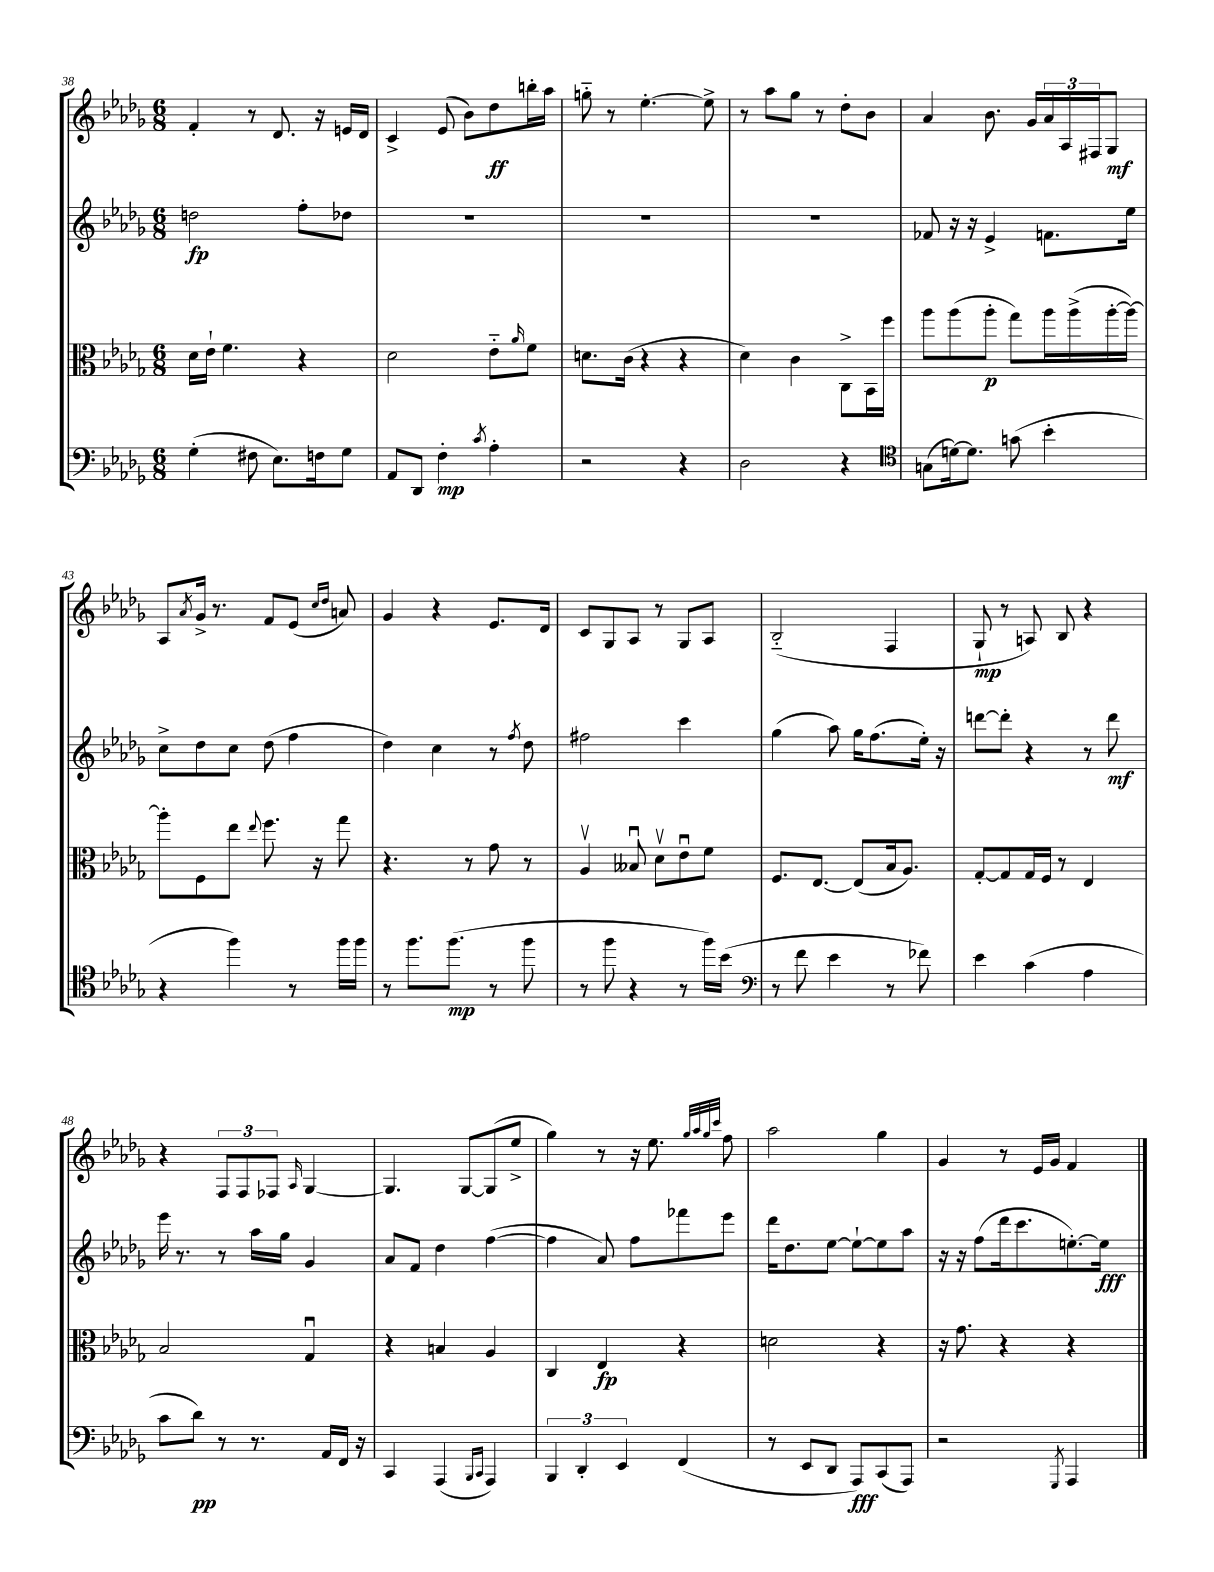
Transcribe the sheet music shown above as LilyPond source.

<<
\new StaffGroup <<
\new Staff = "s0" {
    \clef treble \key des \major \numericTimeSignature \time 6/8
    f'4-. r8 des'8. r16 e'16 des'16 |
    c'4-> ees'8( bes'8) des''8\ff b''16-. aes''16 |
    g''8-_ r8 ees''4.~-. ees''8-> |
    r8 aes''8 ges''8 r8 des''8-. bes'8 |
    aes'4 bes'8. ges'16 \tuplet 3/2 { aes'16 aes16 fis16 } ges8\mf |
    aes8 \acciaccatura { aes'8 } ges'16-> r8. f'8 ees'8( \grace { c''16 des''16 } a'8) |
    ges'4 r4 ees'8. des'16 |
    c'8 ges8 aes8 r8 ges8 aes8 |
    bes2-_( f4 |
    ges8-!\mp r8 a8) bes8 r4 |
    r4 \tuplet 3/2 { f8 f8 fes8 } \grace { aes16 } ges4~ |
    ges4. ges8~ ges8( ees''8-> |
    ges''4) r8 r16 ees''8. \grace { ges''32 aes''32 ges''32 c'''32 } f''8 |
    aes''2 ges''4 |
    ges'4 r8 ees'16 ges'16 f'4 \bar "|." |
}
\new Staff = "s1" {
    \clef treble \key des \major \numericTimeSignature \time 6/8
    d''2\fp f''8-. des''8 |
    R2. |
    R2. |
    R2. |
    fes'8 r16 r16 ees'4-> f'8. ees''16 |
    c''8-> des''8 c''8 des''8( f''4 |
    des''4) c''4 r8 \acciaccatura { f''8 } des''8 |
    fis''2 c'''4 |
    ges''4( aes''8) ges''16 f''8.( ees''16-.) r16 |
    d'''8~ d'''8-. r4 r8 d'''8\mf |
    ees'''16 r8. r8 aes''16 ges''16 ges'4 |
    aes'8 f'8 des''4 f''4~( |
    f''4 aes'8) f''8 fes'''8 ees'''8 |
    des'''16 des''8. ees''8~ ees''8~-! ees''8 aes''8 |
    r16 r16 f''8( des'''16 c'''8. e''8.~-.) e''16\fff \bar "|." |
}
\new Staff = "s2" {
    \clef alto \key des \major \numericTimeSignature \time 6/8
    des'16 ees'16-! f'4. r4 |
    des'2 ees'8-_ \grace { aes'16 } f'8 |
    d'8. c'16( r4 r4 |
    des'4) c'4 c8-> bes,16 f''16 |
    aes''8 aes''8( aes''8-.\p ges''8) aes''16 aes''16->( aes''16~-. aes''16~) |
    aes''8-. f8 ees''8 \appoggiatura { ees''8 } f''8. r16 ges''8 |
    r4. r8 ges'8 r8 |
    aes4\upbow beses8\downbow des'8\upbow ees'8\downbow f'8 |
    f8. ees8.~ ees8( bes16 aes8.) |
    ges8~-. ges8 ges16 f16 r8 ees4 |
    bes2 ges4\downbow |
    r4 b4 aes4 |
    c4 ees4\fp r4 |
    d'2 r4 |
    r16 ges'8. r4 r4 \bar "|." |
}
\new Staff = "s3" {
    \clef bass \key des \major \numericTimeSignature \time 6/8
    ges4-.( fis8 ees8.) f16 ges8 |
    aes,8 des,8 f4-.\mp \acciaccatura { c'8 } aes4-. |
    r2 r4 |
    des2 r4 |
    \clef tenor g8( d'16~) d'8. g'8( bes'4-. |
    r4 f''4) r8 f''16 f''16 |
    r8 f''8. f''8.\mp( r8 f''8 |
    r8 f''8 r4 r8 f''16) bes'16( |
    \clef bass r8 f'8 ees'4 r8 fes'8) |
    ees'4 c'4( aes4 |
    c'8 des'8\pp) r8 r8. aes,16 f,16 r16 |
    c,4 aes,,4( \grace { bes,,16 c,16 } aes,,4) |
    \tuplet 3/2 { bes,,4 des,4-. ees,4 } f,4( |
    r8 ees,8 des,8 aes,,8\fff) c,8( aes,,8) |
    r2 \acciaccatura { ges,,8 } aes,,4 \bar "|." |
}
>>
>>
\layout { \context { \Score currentBarNumber = #38 } }
